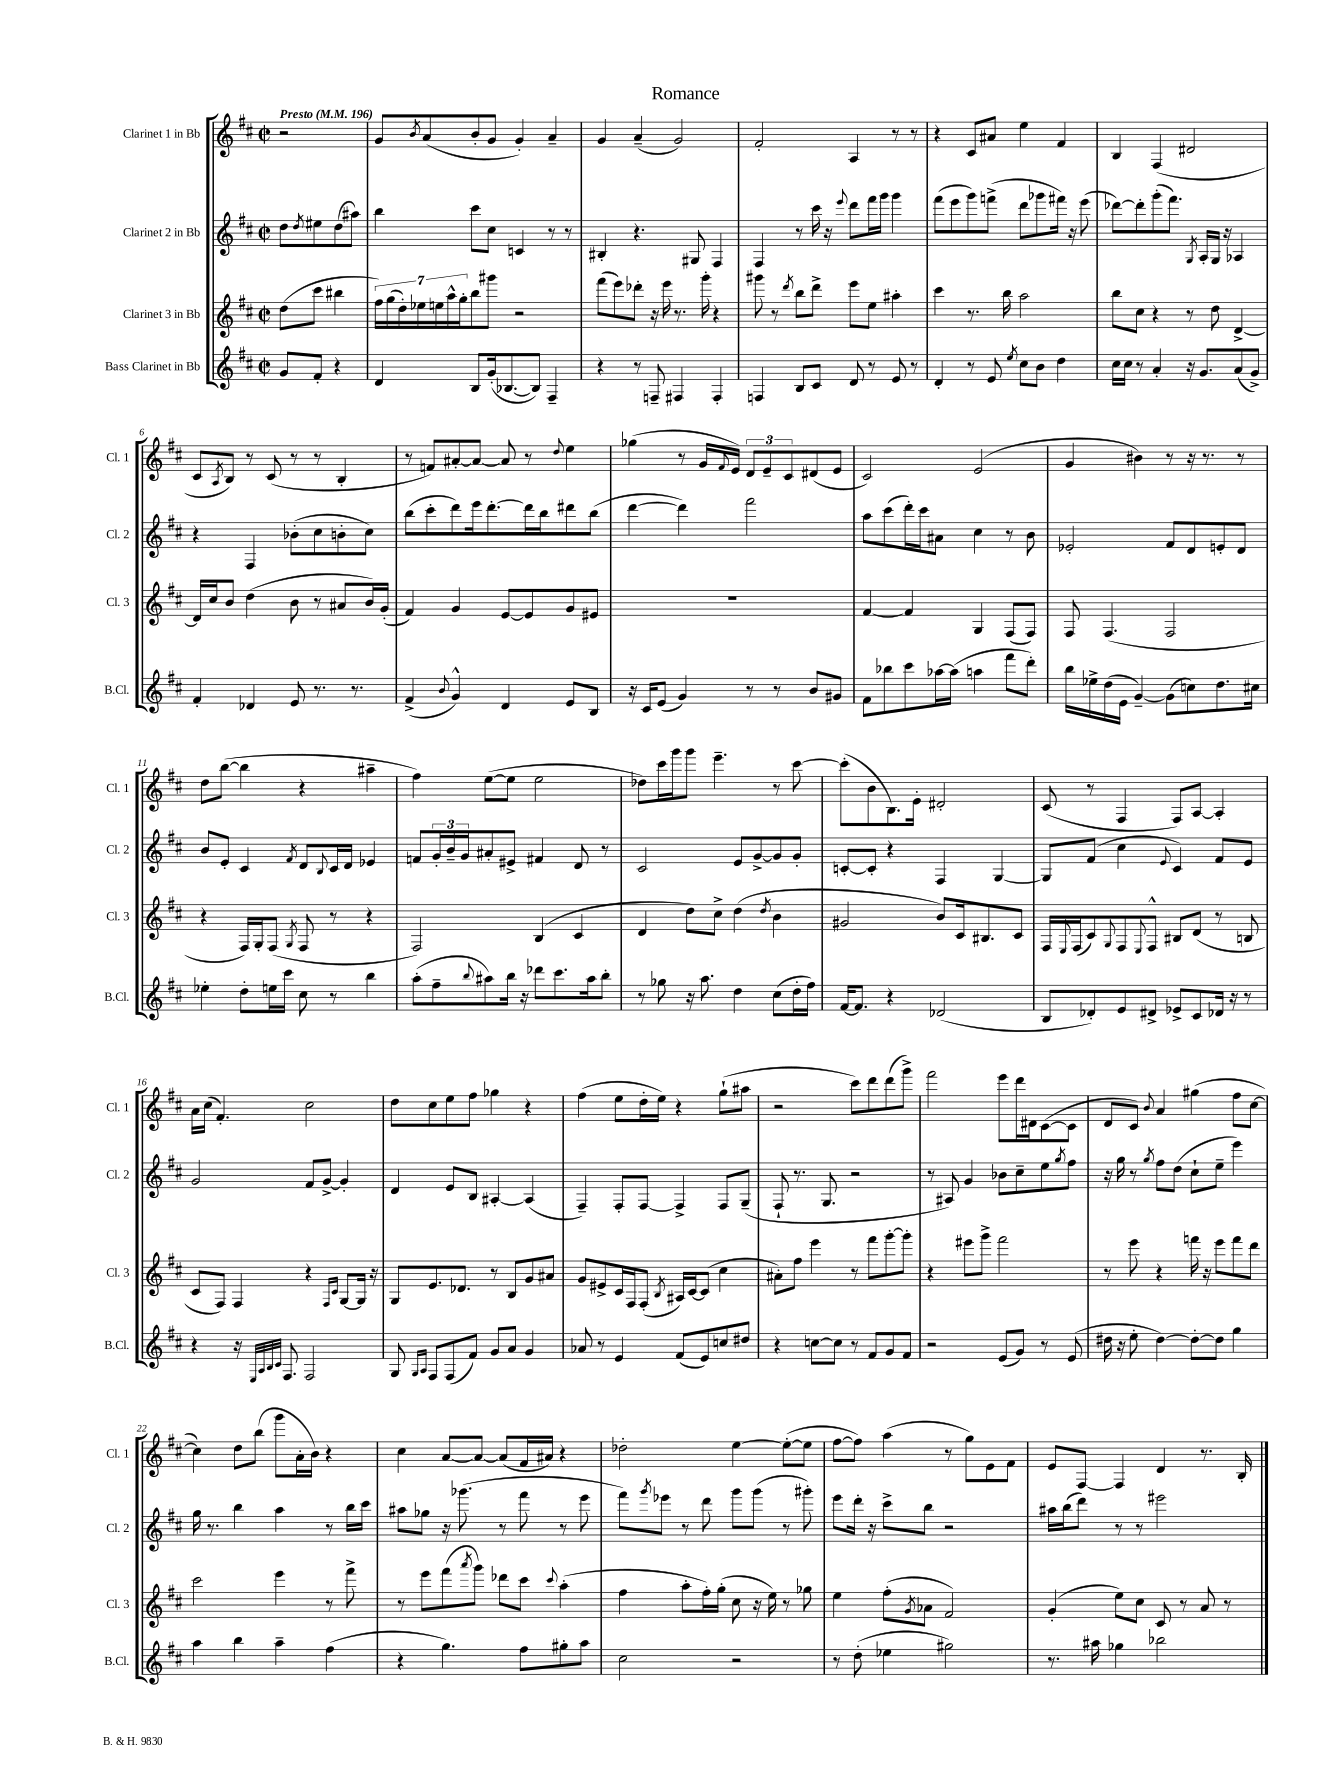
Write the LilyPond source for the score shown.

\header { title = "Romance" }
<<
\new StaffGroup <<
\new Staff = "s0" \with { instrumentName = "Clarinet 1 in Bb" shortInstrumentName = "Cl. 1" } {
    \clef treble \key d \major \defaultTimeSignature \time 2/2 \partial 2 \tempo "Presto" 4 = 196
    r2 |
    g'8 \acciaccatura { b'8 } a'8( b'8-. g'8 g'4-.) a'4-- |
    g'4 a'4--( g'2) |
    fis'2-. a4 r8 r8 |
    r4 cis'8 ais'8 e''4 fis'4 |
    b4 fis4( dis'2 |
    cis'8 \acciaccatura { a8 } b8) r8 cis'8( r8 r8 b4-. |
    r8 f'8) ais'8~-. ais'8~ ais'8 r8 \appoggiatura { d''8 } e''4 |
    ges''4( r8 g'16 \appoggiatura { fis'8 } e'16) \tuplet 3/2 { d'8 e'8-- cis'8 } dis'8( e'8 |
    cis'2) e'2( |
    g'4 bis'4) r8 r16 r8. r8 |
    d''8 b''8~( b''4 r4 ais''4-- |
    fis''4) e''8~( e''8 e''2 |
    des''8) cis'''16 g'''16 g'''8 e'''4.-- r8 cis'''8~ |
    cis'''8-.( b'8 b8.) e'16-. dis'2-. |
    cis'8( r8 fis4 fis8) a8~ a4-. |
    a'16 cis''16( fis'4.-.) cis''2 |
    d''8 cis''8 e''8 fis''8 ges''4 r4 |
    fis''4( e''8 d''16-. e''16) r4 g''8-!( ais''8 |
    r2 cis'''8) d'''8 d'''8( g'''8->) |
    fis'''2 e'''8 d'''16 dis'16 cis'8~( cis'8 |
    d'8 cis'8) \appoggiatura { b'8 } a'4 gis''4( fis''8 cis''8~ |
    cis''4) d''8 b''8( g'''8 a'16-. b'16) r4 |
    cis''4 a'8~ a'8~ a'8( fis'16 ais'16) r4 |
    des''2-. e''4~ e''8~-.( e''8 |
    fis''8~ fis''8) a''4( r8 g''8) e'8 fis'8 |
    e'8 fis8~ fis4 d'4 r8. b16-. \bar "|." |
}
\new Staff = "s1" \with { instrumentName = "Clarinet 2 in Bb" shortInstrumentName = "Cl. 2" } {
    \clef treble \key d \major \defaultTimeSignature \time 2/2 \partial 2
    d''8 \acciaccatura { d''8 } eis''8 d''8( ais''8) |
    b''4 cis'''8 cis''8 c'4 r8 r8 |
    bis4-. r4. gis8 fis4 |
    fis4 r8 cis'''16 r16 \appoggiatura { e'''8 } d'''8 fis'''16 g'''16 g'''4 |
    fis'''8( e'''8 g'''8) f'''8->( d'''8 ges'''8 fis'''16) r16 e'''8( |
    des'''8~) des'''8-. g'''8-.( fis'''8.) \acciaccatura { g8 } a16-. g16 r16 aes4 |
    r4 fis4 bes'8-.( cis''8 b'8-. cis''8) |
    b''8( cis'''8-. d'''8) e'''16 d'''8.~-. d'''16 b''16 dis'''8 b''8( |
    d'''4~ d'''4) fis'''2 |
    a''8 cis'''8( d'''16-.) cis'''16 ais'8 cis''4 r8 b'8 |
    ees'2-. fis'8 d'8 e'8-. d'8 |
    b'8 e'8-. cis'4 \acciaccatura { fis'8 } d'8 \appoggiatura { b8 } cis'16 d'16 ees'4 |
    f'8 \tuplet 3/2 { g'16-. b'16-- g'16 } ais'8-. eis'8-> fis'4 d'8 r8 |
    cis'2 e'8 g'8~-> g'8 g'8-. |
    c'8~-. c'8-. r4 fis4 g4~ |
    g8 fis'8( cis''4 \appoggiatura { e'8 } cis'4) fis'8 e'8 |
    g'2 fis'8 g'8~-> g'4-. |
    d'4 e'8 b8 ais4~-. ais4( |
    fis4--) fis8-. fis8~ fis4-> fis8 g8--( |
    fis8-! r8. g8. r2 |
    r8 ais8) g'4 bes'8 cis''8-- e''8 \acciaccatura { g''8 } fis''8 |
    r16 g''16 r8 \acciaccatura { g''8 } fis''8 d''8( cis''8-! e''8-- e'''4) |
    g''16 r8. b''4 a''4 r8 b''16 cis'''16 |
    ais''8 ges''8 r16 ges'''8.( r8 fis'''8 r8 e'''8 |
    fis'''8) \acciaccatura { g'''8 } ees'''8 r8 d'''8 g'''8 g'''8( r8 gis'''8-.) |
    e'''8 d'''16-. r16 cis'''8-> b''8 r2 |
    ais''16 b''16( d'''8) r8 r8 eis'''2 \bar "|." |
}
\new Staff = "s2" \with { instrumentName = "Clarinet 3 in Bb" shortInstrumentName = "Cl. 3" } {
    \clef treble \key d \major \defaultTimeSignature \time 2/2 \partial 2
    d''8( cis'''8 bis''4 |
    \tuplet 7/4 { fis''16) g''16( d''16-.) ees''16 e''16 a''16-^ g''16-. } b''8 gis'''8 r2 |
    fis'''8( e'''8) des'''8-. r16 e'''16 r8. g'''16-. r4 |
    gis'''8 r8 \acciaccatura { d'''8 } b''8 d'''8-> e'''8 e''8 ais''4-. |
    cis'''4 r8. b''16 a''2 |
    b''8 cis''8 r4 r8 d''8 d'4~-> |
    d'16 cis''16 b'8 d''4( b'8 r8 ais'8 b'16) g'16-.( |
    fis'4) g'4 e'8~ e'8 g'8 eis'8 |
    R1 |
    fis'4~ fis'4 g4 fis8( fis8) |
    fis8 fis4.( fis2 |
    r4 fis16) g16-. fis8( \acciaccatura { g8 } fis8 r8 r4 |
    fis2) b4( cis'4 |
    d'4 d''8) cis''8-> d''4( \acciaccatura { d''8 } b'4 |
    gis'2 b'8) cis'16 bis8. cis'8 |
    fis16 \appoggiatura { e8 } fis16( cis'8) \appoggiatura { g8 } fis8 \appoggiatura { e8 } fis8-^ bis8 d'8( r8 b8 |
    cis'8 fis8) fis4 r4 \grace { fis16 cis'16 } g8~ g16 r16 |
    g8 e'8. des'8. r8 b8 g'8 ais'8 |
    g'8 eis'8-> cis'16 fis16 fis8-.( \acciaccatura { b8 } ais16) cis'16~ cis'8( cis''4 |
    ais'8-.) fis''8 e'''4 r8 fis'''8 g'''8~-. g'''8-. |
    r4 eis'''8 g'''8-> fis'''2 |
    r8 e'''8 r4 f'''16 r16 e'''8 f'''8 d'''8 |
    cis'''2 e'''4 r8 fis'''8-> |
    r8 e'''8 fis'''8( \acciaccatura { a'''8 } g'''8) des'''8 cis'''8 \appoggiatura { cis'''8 } a''4-.( |
    fis''4 a''8-. fis''16-.) g''16-.( cis''8 r16 e''16) r8 ges''8 |
    e''4 fis''8-.( \acciaccatura { g'8 } aes'8 fis'2) |
    g'4-.( e''8) cis''8 cis'8 r8 a'8 r8 \bar "|." |
}
\new Staff = "s3" \with { instrumentName = "Bass Clarinet in Bb" shortInstrumentName = "B.Cl." } {
    \clef treble \key d \major \defaultTimeSignature \time 2/2 \partial 2
    g'8 fis'8-. r4 |
    d'4 b8 g'16-.( bes8.~ bes8) fis4-- |
    r4 r8 f8-- fis4 fis4-. |
    f4 b8 cis'8 d'8 r8 e'8 r8 |
    d'4-. r8 e'8 \acciaccatura { e''8 } cis''8 b'8 d''4 |
    cis''16 cis''16 r8 a'4-. r16 g'8. a'8( g'8->) |
    fis'4-. des'4 e'8 r8. r8. |
    fis'4->( \appoggiatura { b'8 } g'4-^) d'4 e'8 b8 |
    r16 cis'16 e'8( g'4) r8 r8 b'8 gis'8 |
    fis'8 bes''8 cis'''8 aes''16~ aes''16( a''4 fis'''8 d'''8-.) |
    b''16 ees''16-> d''16( e'16 g'4~--) g'8( c''8) d''8. cis''16 |
    ees''4-. d''8-. e''16 cis'''16 cis''8 r8 b''4 |
    a''8-.( fis''8-- \appoggiatura { b''8 } ais''8) b''16 r16 des'''8 cis'''8. ais''16 b''8-. |
    r8 ges''8 r16 a''8. d''4 cis''8( d''16-. fis''16) |
    fis'16~ fis'8. r4 des'2( |
    b8 des'8-.) e'8 dis'8-> ees'8-> cis'8 des'16 r16 r8 |
    r4 r16 \grace { e32 a32 b32 cis'32 } fis8. fis2 |
    g8 \grace { g16 a16 } fis8 fis8( fis'8) g'8 a'8 g'4 |
    aes'8 r8 e'4 fis'8( e'8) c''8 dis''8 |
    r4 c''8~ c''8 r8 fis'8 g'8 fis'8 |
    r2 e'8( g'8) r8 e'8( |
    dis''16 r16 e''8-. dis''4~) dis''8~-. dis''8 g''4 |
    a''4 b''4 a''4-- fis''4( |
    r4 g''4.) fis''8 gis''8-. a''8 |
    cis''2 r2 |
    r8 d''8-.( ees''4 gis''2) |
    r8. ais''16 ges''4 bes''2 \bar "|." |
}
>>
>>
